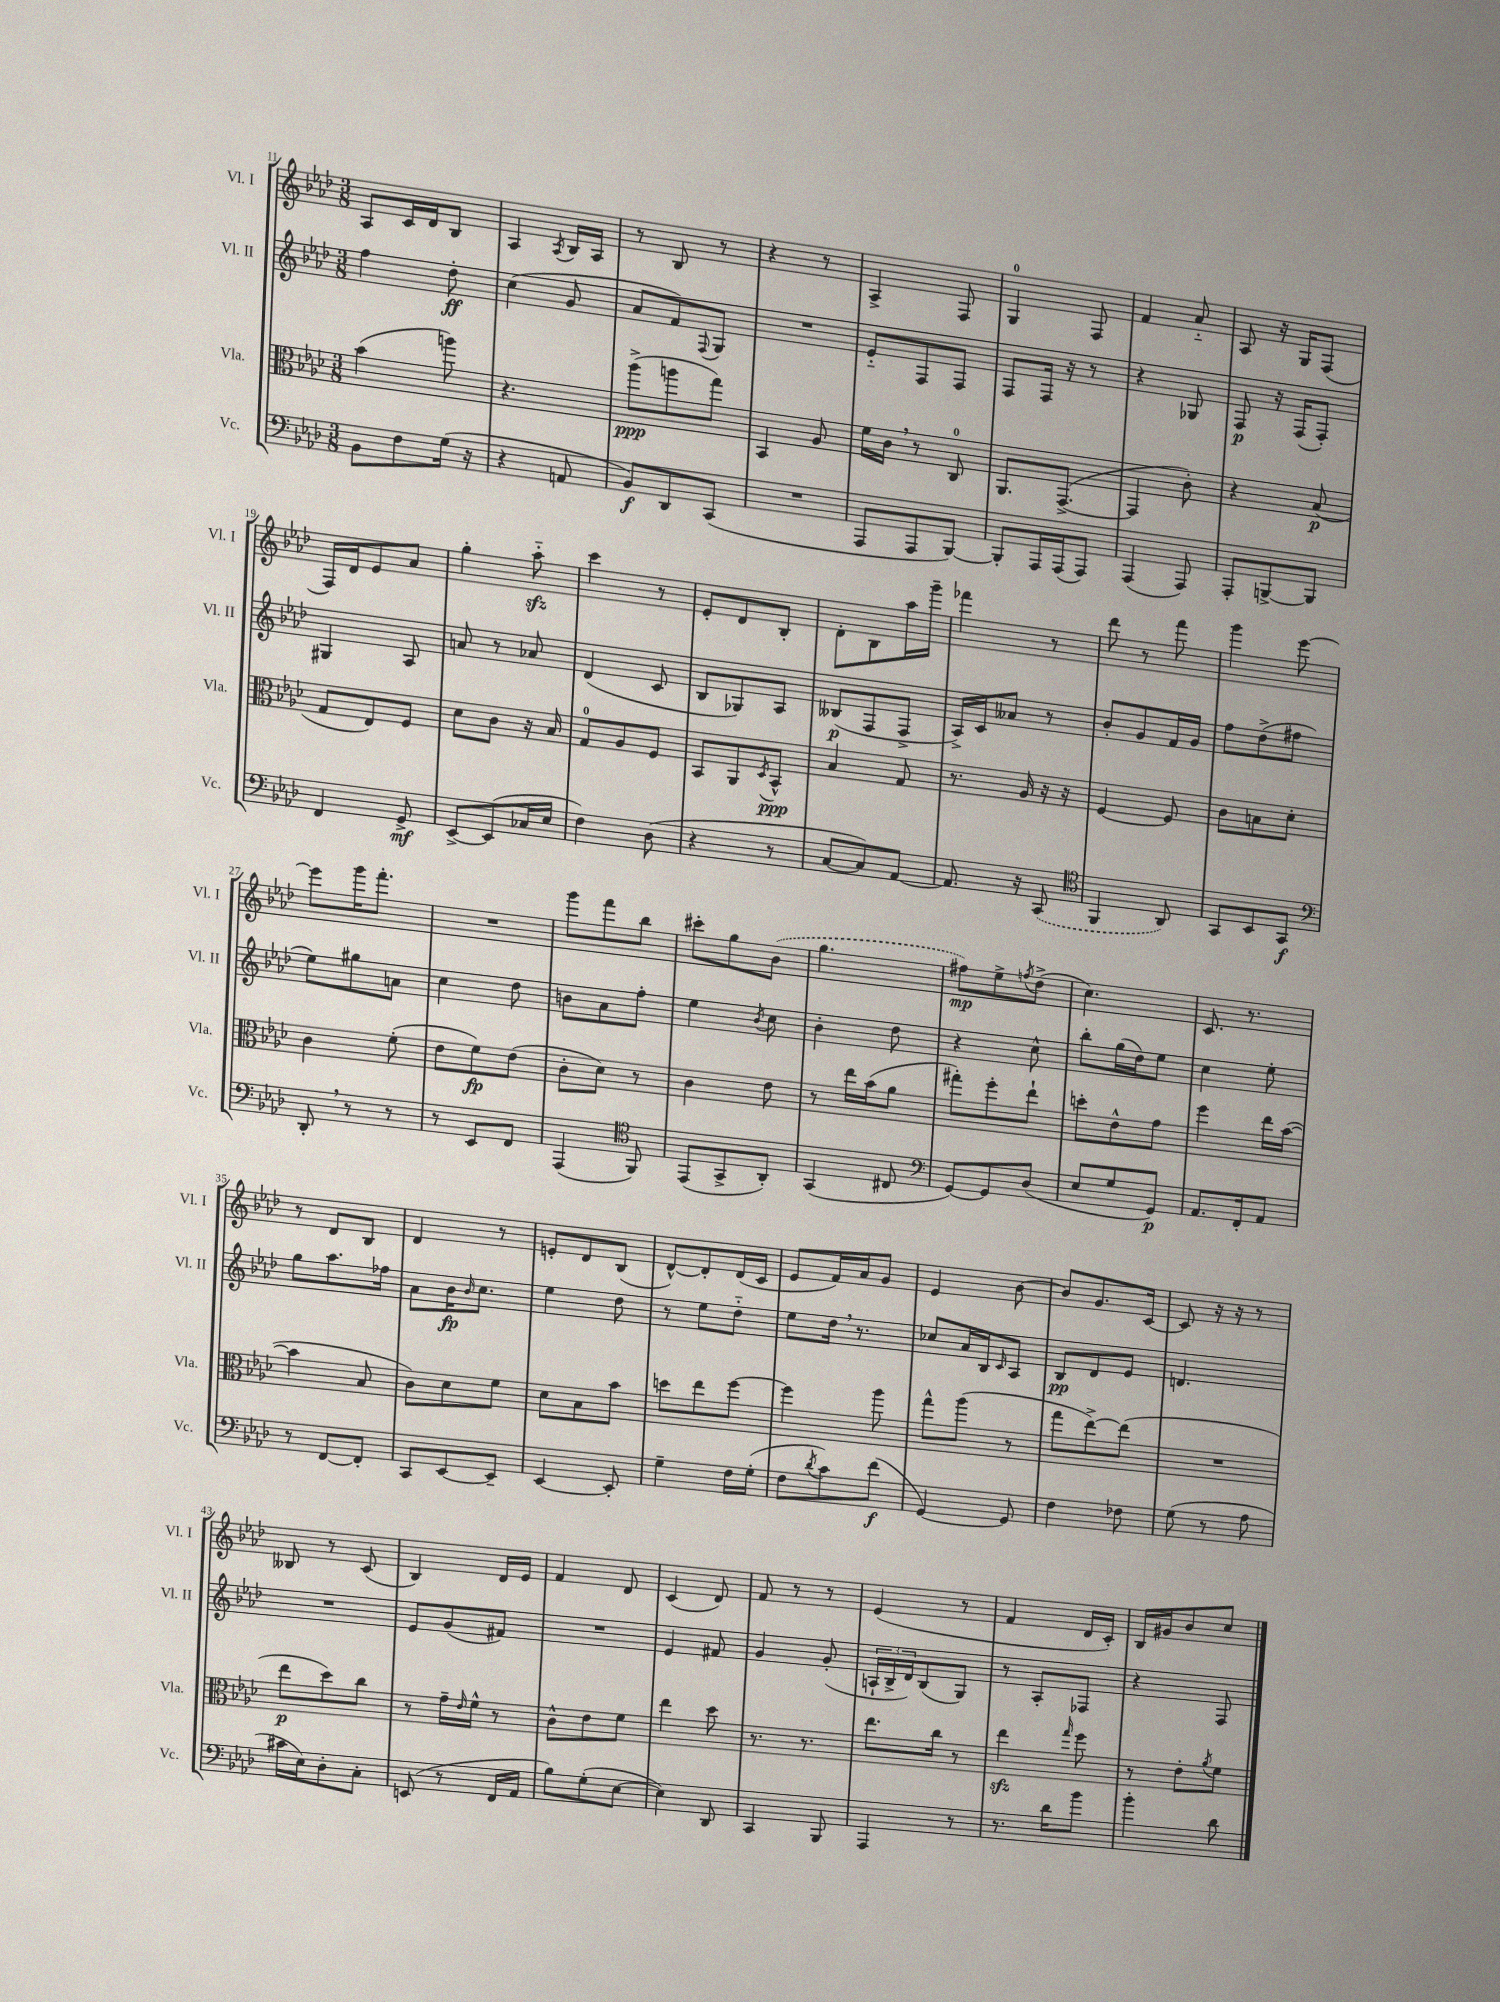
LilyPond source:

<<
\new StaffGroup <<
\new Staff = "s0" \with { instrumentName = "Vl. I" shortInstrumentName = "Vl. I" } {
    \clef treble \key aes \major \numericTimeSignature \time 3/8
    aes8 c'16 des'16 bes8 |
    aes4 \acciaccatura { aes8 } bes16 aes16 |
    r8 bes8 r8 |
    r4 r8 |
    aes4-> f8 |
    g4-0 f8 |
    f'4 aes'8-_ |
    aes8 r16 g16 f8( |
    f16) des'16 ees'8 aes'8 |
    g''4-. aes''8-_\sfz |
    c'''4 r8 |
    ees'8-. des'8 bes8-. |
    des'8-. bes8 aes''16 g'''16-- |
    fes'''4 r8 |
    des'''8 r8 f'''8 |
    g'''4 ees'''8~ |
    ees'''8 g'''16 f'''8.-. |
    R4. |
    g'''8 f'''8 bes''8 |
    cis'''8-. g''8 \once \slurDashed bes'8( |
    g''4. |
    fis''8\mp) ees''8-> \acciaccatura { f''8 } des''8->( |
    c''4.) |
    c'8. r8. |
    r8 des'8 bes8 |
    des'4 r8 |
    e'8-. des'8 bes8( |
    des'8~-^) des'8-. des'16( c'16 |
    ees'8 f'16) aes'16 g'8 |
    ees'4 bes'8~ |
    bes'8 g'8. c'16~ |
    c'8 r16 r16 r8 |
    beses8 r8 c'8( |
    bes4) des'16 ees'16 |
    f'4 des'8 |
    c'4( des'8) |
    f'8 r8 r8 |
    ees'4( r8 |
    f'4 des'16 c'16-.) |
    bes16 gis'16 bes'8 c''8 \bar "|." |
}
\new Staff = "s1" \with { instrumentName = "Vl. II" shortInstrumentName = "Vl. II" } {
    \clef treble \key aes \major \numericTimeSignature \time 3/8
    f''4 des''8-.\ff |
    c''4( g'8 |
    aes'8 f'8) \appoggiatura { f8 } g8 |
    R4. |
    ees'8-_ f8 f8 |
    f8 f16 r16 r8 |
    r4 ges8 |
    f8\p r16 f16( f8-.) |
    gis4 aes8 |
    a'8 r8 aes'8 |
    des'4( c'8 |
    bes8 ges8) aes8 |
    beses8\p( f8 f8-> |
    aes16->) c'16 aeses'8 r8 |
    bes'8-. g'8 f'16 g'16 |
    f''8 des''8->( fis''8 |
    ees''8) gis''8 a'8 |
    c''4 des''8 |
    b'8 aes'8 f''8-. |
    ees''4 \acciaccatura { bes'8 } c''8 |
    bes'4-. des''8 |
    r4 c''8-^ |
    bes''8-. g''16( des''16) ees''8 |
    c''4 ees''8-. |
    g''8 aes''8. fes''16 |
    aes'8 bes'16\fp \grace { bes'16 } c''8. |
    ees''4 des''8 |
    r8 ees''8 des''8-_ |
    ees''8 des''16 \breathe r8. |
    ces''8 aes'16 bes16 \grace { c'16 } aes8 |
    bes8\pp des'8 ees'8 |
    d'4. |
    R4. |
    ees'8 g'8( fis'8) |
    R4. |
    ees'4 fis'8 |
    g'4 g'8-.( |
    \tuplet 3/2 { a16-! bes16-> des'16) } bes8( g8) |
    r8 aes8-. fes8 |
    r4 f8 \bar "|." |
}
\new Staff = "s2" \with { instrumentName = "Vla." shortInstrumentName = "Vla." } {
    \clef alto \key aes \major \numericTimeSignature \time 3/8
    bes'4( a''8) |
    r4. |
    aes''8->\ppp( a''8 g''8) |
    bes,4 aes8 |
    f'16 c'16 \breathe r8 c8-0 |
    aes,8. g,8.~->( |
    g,4 c'8-.) |
    r4 bes8\p( |
    g8 ees8) f8 |
    des'8 c'8 r16 bes16 |
    g8-0 aes8 f8 |
    bes,8 aes,8 \acciaccatura { des8 } bes,8-^\ppp |
    bes4 g8 |
    r8. aes16 r16 r16 |
    f4~ f8 |
    c'8 b8 des'8-. |
    c'4 f'8-.( |
    ees'8 f'8\fp) ees'8( |
    c'8-. des'8) r8 |
    c'4 ees'8 |
    r8 ees''16 bes'16( aes'8 |
    gis''8-.) f''8-. ees''8-! |
    d''8-. ees'8-^ g'8 |
    f''4 ees''16 bes'16~( |
    bes'4 bes8 |
    c'8) des'8 f'8 |
    des'8 bes8 bes'8 |
    d''8 ees''8 f''8~ |
    f''4 aes''8 |
    g''8-^ aes''8( r8 |
    g''8 ees''8~->) ees''8( |
    R4. |
    ees''8\p des''8) c''8 |
    r8 g'16-- \grace { ees'16 } f'16-^ r8 |
    c'8-^ ees'8 f'8 |
    ees''4 des''8 |
    r8. r8. |
    ees''8. c''16 r8 |
    ees''4\sfz \grace { g''16 } f''8 |
    r8 ees'8-. \acciaccatura { aes'8 } f'8 \bar "|." |
}
\new Staff = "s3" \with { instrumentName = "Vc." shortInstrumentName = "Vc." } {
    \clef bass \key aes \major \numericTimeSignature \time 3/8
    bes,8 f8 g16( r16 |
    r4 a,8 |
    bes,8\f) des,8 c,8( |
    R4. |
    aes,,8 aes,,8 bes,,8~) |
    bes,,8-. aes,,16 aes,,16( aes,,8) |
    aes,,4( aes,,8) |
    aes,,8-. b,,8~-> b,,8 |
    f,4 g,8->\mf |
    ees,8~-> ees,8( ces16 ees16 |
    f4) des8( |
    r4 r8 |
    c8~ c8) aes,8~ |
    aes,8. r16 \once \slurDashed c,8( |
    \clef tenor f,4 aes,8) |
    g,8 bes,8 g,8\f |
    \clef bass des,8-. \breathe r8 r8 |
    r8 ees,8 f,8 |
    aes,,4( \clef tenor f,8) |
    ees,8( g,8-> aes,8-.) |
    g,4( cis8 |
    \clef bass g,8~) g,8 des8( |
    ees8 g8 g,8\p) |
    aes,8. f,16-. aes,8 |
    r8 f,8~ f,8-. |
    c,8 ees,8~ ees,8-- |
    ees,4~ ees,8-. |
    g4-- f16 g16-.( |
    f8 \acciaccatura { des'8 } c'8) f'8\f( |
    g,4~) g,8 |
    f4 fes8 |
    g8( r8 aes8 |
    cis'16 ees16) des8-. c8-. |
    e,8( r8 f,16 aes,16 |
    bes8) g8-.( ees8~ |
    ees4) des,8 |
    c,4 bes,,8 |
    aes,,4 r8 |
    r8. des'16 bes'8 |
    bes'4-. des'8 \bar "|." |
}
>>
>>
\layout { \context { \Score currentBarNumber = #11 } }
